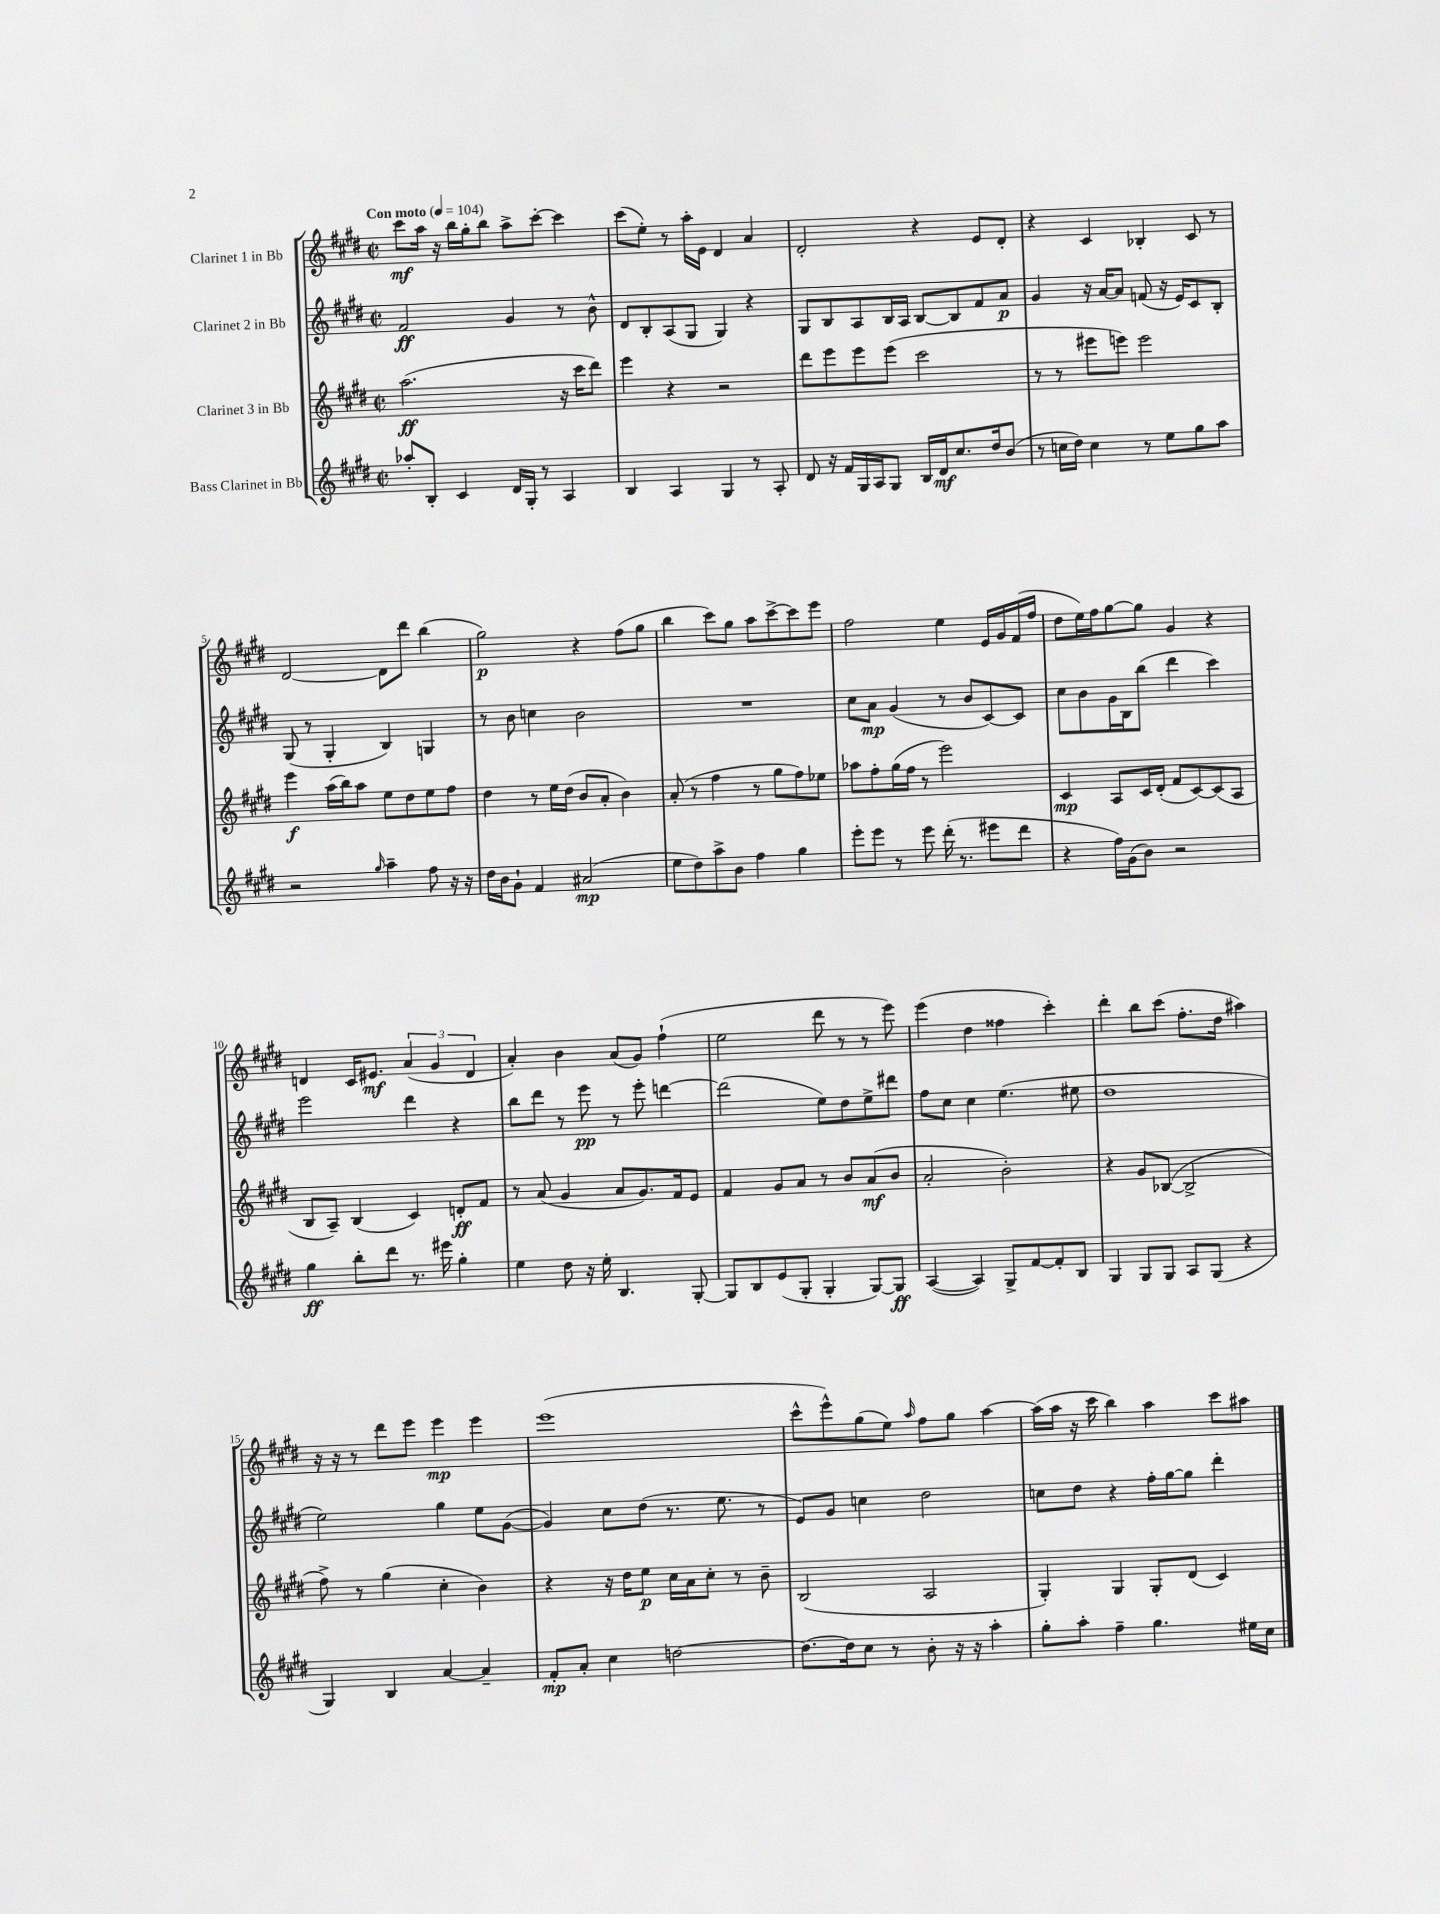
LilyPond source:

<<
\new StaffGroup <<
\new Staff = "s0" \with { instrumentName = "Clarinet 1 in Bb" } {
    \clef treble \key e \major \defaultTimeSignature \time 2/2 \tempo "Con moto" 4 = 104
    cis'''8\mf a''16 r16 b''16 gis''16-. b''8 a''8-> cis'''8~-. cis'''4 |
    cis'''8( e''8-.) r8 a''16-. e'16 dis'4 a'4 |
    dis'2-. r4 e'8 dis'8-. |
    r4 cis'4 bes4-. cis'8 r8 |
    dis'2~ dis'8 dis'''8 b''4( |
    gis''2\p) r4 fis''8( gis''8 |
    b''4 cis'''8) gis''8 a''8 cis'''8~-> cis'''8 e'''8 |
    fis''2 e''4 e'16 gis'16 fis'16( fis''16 |
    dis''8 e''16) fis''16 gis''8~ gis''8 gis'4 r4 |
    d'4 cis'16 eis'8.\mf \tuplet 3/2 { a'4( gis'4 d'4 } |
    a'4-.) b'4 a'8( gis'8) fis''4-!( |
    e''2 dis'''8 r8 r8 e'''8) |
    e'''4( dis''4 fisis''4 cis'''4-.) |
    dis'''4-. b''8 cis'''8( fis''8.-. dis''16 ais''4) |
    r16 r16 r8 dis'''8 e'''8 e'''4\mp e'''4 |
    e'''1( |
    cis'''8-^ e'''8-^) gis''8( e''8) \grace { a''16 } fis''8 gis''8 a''4~ |
    a''16( a''16 r16 cis'''16 b''4) a''4 cis'''8 ais''8 \bar "|." |
}
\new Staff = "s1" \with { instrumentName = "Clarinet 2 in Bb" } {
    \clef treble \key e \major \defaultTimeSignature \time 2/2
    fis'2\ff gis'4 r8 b'8-^ |
    dis'8 b8-. a8( gis8 gis4) r4 |
    gis8 b8 a8 b16 a16 b8~ b8 fis'8 a'8\p |
    gis'4 r16 a'16~ a'8 f'8( r16 e'16) cis'8 b8-. |
    gis8( r8 gis4-. b4) g4 |
    r8 b'8 c''4 b'2 |
    R1 |
    cis''8 a'8\mp gis'4( r8 b'8 cis'8~) cis'8 |
    cis''8 b'8 gis'16 b16 b''8( dis'''4 cis'''4) |
    e'''2 dis'''4 r4 |
    b''8 dis'''8 r8 e'''8\pp r8 e'''8-. d'''4~ |
    d'''2( e''8) dis''8 e''8-> dis'''8 |
    fis''8 cis''8 cis''4 e''4.( eis''8 |
    dis''1 |
    e''2) gis''4 e''8 gis'8~( |
    gis'4) cis''8 dis''8( r8. e''8. r8 |
    e'8) gis'8 c''4 dis''2 |
    c''8 dis''8 r4 fis''16-. gis''16~ gis''8 dis'''4-. \bar "|." |
}
\new Staff = "s2" \with { instrumentName = "Clarinet 3 in Bb" } {
    \clef treble \key e \major \defaultTimeSignature \time 2/2
    a''2.\ff( r16 cis'''16 dis'''8) |
    e'''4 r4 r2 |
    dis'''8 e'''8 e'''8 e'''8( cis'''2 |
    r8 r8 eis'''8 e'''8) e'''2 |
    e'''4\f a''16( b''16) a''8 e''8 dis''8 e''8 fis''8 |
    dis''4 r8 e''16 dis''16( b'8 a'8-. b'4) |
    a'8-.( r8 fis''4 r8 gis''8 fis''8) ees''8 |
    aes''8 fis''8-. gis''16( fis''16 r8 e'''2) |
    cis'4\mp a8 cis'16 dis'16-.( fis'8 cis'8~) cis'8( a8 |
    b8 a8--) b4( cis'4) d'8-.\ff fis'8 |
    r8 a'8( gis'4 a'8 gis'8.) fis'16 e'8 |
    fis'4 gis'8 a'8 r8 b'8 a'8\mf( b'8 |
    a'2-. b'2-.) |
    r4 gis'8 bes8~( bes2-> |
    fis''8->) r8 gis''4( cis''4-. b'4) |
    r4 r16 dis''16 e''8\p cis''16 a'16 cis''8-. r8 b'8-- |
    b2( a2 |
    gis4-.) gis4 gis8-. dis'8( cis'4) \bar "|." |
}
\new Staff = "s3" \with { instrumentName = "Bass Clarinet in Bb" } {
    \clef treble \key e \major \defaultTimeSignature \time 2/2
    aes''8-. b8-. cis'4 dis'16 gis16-. r8 a4 |
    b4 a4 gis4 r8 a8-. |
    dis'8 r16 fis'16 gis16 a16 gis8 b16 dis'16\mf cis''8. dis''16 b'8( |
    r8 c''16 dis''16) c''4 r8 e''8 gis''8 a''8 |
    r2 \grace { gis''16 } a''4-- fis''8 r16 r16 |
    dis''16 b'16 gis'8-! fis'4 ais'2\mp( |
    e''8 dis''8) a''8-> b'8 fis''4 gis''4 |
    e'''8-. e'''8 r8 e'''8 dis'''16-.( r8. eis'''8 dis'''8 |
    r4 fis''16) gis'16( b'8) r2 |
    gis''4\ff b''8-. dis'''8 r8. eis'''16 gis''4-. |
    e''4 dis''8 r16 e''16-. b4. gis8~-. |
    gis8 b8 e'8( gis8-. gis4-. gis8~) gis8\ff |
    a4~( a4) gis8-> fis'8~ fis'8-. b8 |
    gis4 gis8 gis8 a8 gis8( r4 |
    gis4) b4 a'4~ a'4-- |
    fis'8-.\mp a'8-. cis''4 d''2~ |
    d''8.~ d''16 cis''8 r8 b'8-. r16 r16 a''4-. |
    gis''8-. a''8-. fis''4-- gis''4. eis''16 cis''16 \bar "|." |
}
>>
>>
